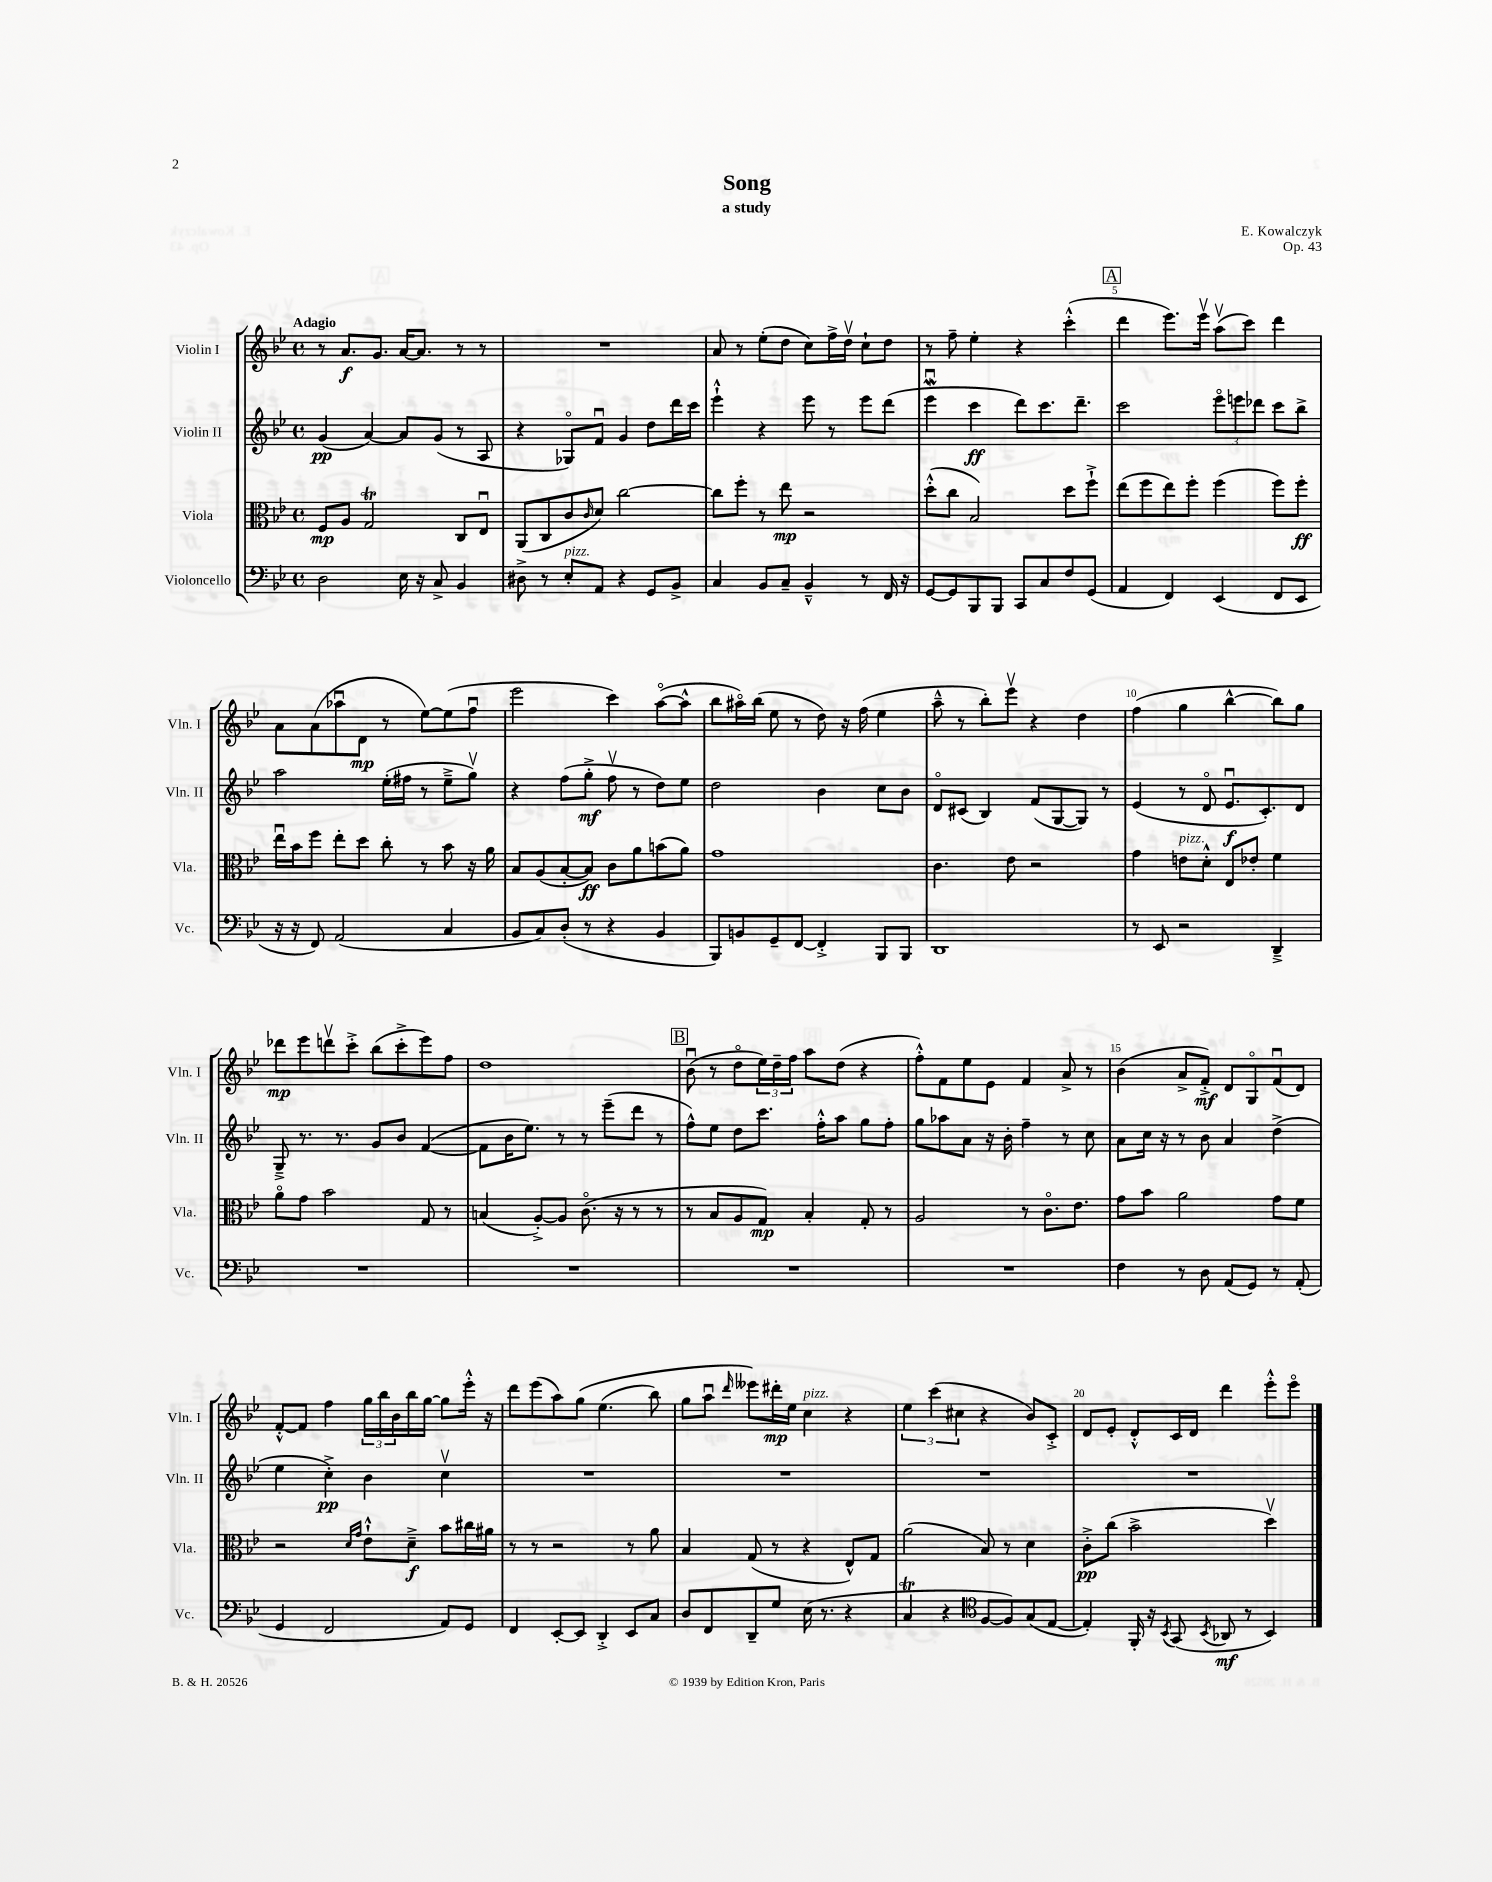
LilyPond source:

\header { title = "Song" composer = "E. Kowalczyk" subtitle = "a study" opus = "Op. 43" }
<<
\new StaffGroup <<
\new Staff = "s0" \with { instrumentName = "Violin I" shortInstrumentName = "Vln. I" } {
    \clef treble \key bes \major \defaultTimeSignature \time 4/4 \tempo "Adagio"
    r8 a'8.\f g'8. a'16~ a'8. r8 r8 |
    R1 |
    a'8 r8 ees''8-.( d''8 c''8) f''16-> d''16\upbow c''8-! d''8 |
    r8 f''8-- ees''4-. r4 c'''4-.-^( |
    \mark \markup { \box "A" } d'''4 ees'''8.) ees'''16\upbow a''8\upbow( c'''8) d'''4 |
    a'8 a'8( aes''8\downbow d'8\mp r8 ees''8~) ees''8( f''8\downbow |
    ees'''2 c'''4) a''8~\flageolet( a''8-^ |
    bes''8 ais''16\flageolet) bes''16( ees''8 r8 d''8) r16 f''16( ees''4 |
    a''8---^ r8 bes''8-.) ees'''8\upbow r4 d''4 |
    f''4( g''4 bes''4~-^ bes''8) g''8 |
    des'''8\mp ees'''8 d'''8\upbow c'''8-.-> bes''8( c'''8-.-> ees'''8) f''8 |
    d''1 |
    \mark \markup { \box "B" } bes'8\downbow( r8 d''8\flageolet \tuplet 3/2 { ees''16) d''16-- f''16 } a''8 d''8( r4 |
    f''8-.-^) f'8 ees''8 ees'8 f'4 a'8-> r8 |
    bes'4( a'8-> f'8-.->\mf) d'8 g8\flageolet f'8\downbow( d'8) |
    f'8~-.-^ f'8 f''4 \tuplet 3/2 { g''16 bes''16 bes'16 } bes''16 g''16~ g''8 ees'''16-.-^ r16 |
    d'''8 ees'''8( a''8) g''8\( ees''4.( bes''8) |
    g''8 a''8\downbow \grace { d'''16 } eeses'''8\) dis'''16-.\mp ees''16 c''4^\markup { \italic "pizz." } r4 |
    \tuplet 3/2 { ees''4 c'''4( cis''4 } r4 bes'8) c'8-.-> |
    d'8 ees'8-. d'8-.-^ c'16 d'16 d'''4 ees'''8-.-^ ees'''8\flageolet \bar "|." |
}
\new Staff = "s1" \with { instrumentName = "Violin II" shortInstrumentName = "Vln. II" } {
    \clef treble \key bes \major \defaultTimeSignature \time 4/4
    g'4\pp( a'4~) a'8 g'8( r8 a8 |
    r4 ges8\flageolet) f'8\downbow g'4 d''8 d'''16 c'''16 |
    ees'''4-!-^ r4 ees'''8 r8 ees'''8 d'''8( |
    ees'''4\downbow\mordent c'''4\ff d'''8) c'''8. d'''8.-- |
    \mark \markup { \box "A" } c'''2 \tuplet 3/2 { ees'''8\flageolet e'''8 des'''8 } c'''8 bes''8-> |
    a''2 ees''16-.( fis''16 r8 ees''8---> g''8\upbow) |
    r4 f''8( g''8-.->\mf f''8\upbow r8 d''8) ees''8 |
    d''2 bes'4 c''8 bes'8 |
    d'8\flageolet cis'8( bes4) f'8( g8~ g8) r8 |
    ees'4( r8 d'8\flageolet ees'8.\downbow\f c'8.-.) d'8 |
    g8---> r8. r8. g'8 bes'8 f'4~( |
    f'8 bes'16 ees''8.) r8 r8 ees'''8--( d'''8 r8 |
    \mark \markup { \box "B" } f''8-^) ees''8 d''8 c'''8. f''16-.-^ a''8 g''8 f''8-. |
    g''8 aes''8 a'8 r16 bes'16-. f''4-- r8 c''8 |
    a'8 c''16 r16 r8 bes'8 a'4 d''4->( |
    ees''4 c''4-.->\pp) bes'4 c''4\upbow |
    R1 |
    R1 |
    R1 |
    R1 \bar "|." |
}
\new Staff = "s2" \with { instrumentName = "Viola" shortInstrumentName = "Vla." } {
    \clef alto \key bes \major \defaultTimeSignature \time 4/4
    f8\mp a8 g2\trill c8 ees8\downbow |
    a,8( c8 c'8 \grace { c'16 } d'8) c''2~ |
    c''8 f''8-. r8 ees''8\mp r2 |
    d''8-.-^( c''8 bes2) d''8 f''8-!-> |
    \mark \markup { \box "A" } ees''8( f''8 ees''8) f''8-. f''4( f''8) f''8-.\ff |
    ees''16\downbow bes'16 f''8 ees''8-. d''8 c''8-. r8 bes'8 r16 a'16 |
    bes8 a8( bes8~-. bes8\ff) c'8 a'8 b'8( a'8) |
    g'1 |
    c'4. ees'8 r2 |
    g'4 e'8^\markup { \italic "pizz." } d'8-.-^ ees8 ees'8-. f'4 |
    a'8\flageolet g'8 bes'2 g8 r8 |
    b4( a8~-.->) a8 c'8.\flageolet( r16 r8 r8 |
    \mark \markup { \box "B" } r8 bes8 a8 g8\mp) bes4-. g8-. r8 |
    a2 r8 c'8.\flageolet ees'8. |
    g'8 bes'8 a'2 g'8 f'8 |
    r2 \grace { d'16 g'16 } ees'8-!-^ d'8--->\f bes'8 cis''16 ais'16 |
    r8 r8 r2 r8 a'8 |
    bes4 g8( r8 r4 ees8-^) g8 |
    a'2( bes8) r8 d'4 |
    c'8-.->\pp c''8( bes'2-> d''4\upbow) \bar "|." |
}
\new Staff = "s3" \with { instrumentName = "Violoncello" shortInstrumentName = "Vc." } {
    \clef bass \key bes \major \defaultTimeSignature \time 4/4
    d2 ees16 r16 c8-> bes,4 |
    dis8-> r8 ees8-.^\markup { \italic "pizz." } a,8 r4 g,8 bes,8-> |
    c4 bes,8 c8-- bes,4---^ r8 f,16 r16 |
    g,8~ g,8 bes,,8 bes,,8 c,8 c8 f8 g,8( |
    \mark \markup { \box "A" } a,4 f,4) ees,4( f,8 ees,8 |
    r16 r16 f,8) a,2( c4 |
    bes,8 c8) d8-.( r8 r4 bes,4 |
    bes,,8) b,8 g,8-- f,8~ f,4-.-> bes,,8 bes,,8 |
    d,1 |
    r8 ees,8 r2 d,4---> |
    R1 |
    R1 |
    \mark \markup { \box "B" } R1 |
    R1 |
    f4 r8 d8 a,8( g,8) r8 a,8-.( |
    g,4 f,2 a,8) g,8 |
    f,4 ees,8~-. ees,8 d,4-.-> ees,8 c8 |
    d8 f,8 d,8-- g8 ees16( r8. r4 |
    c4\trill r4 \clef tenor f8~ f8) g8( ees8~ |
    ees4-.) f,16-. r16 \acciaccatura { bes,8 } g,8( \acciaccatura { bes,8 } aes,8\mf r8 bes,4) \bar "|." |
}
>>
>>
\layout { \context { \Score \override BarNumber.break-visibility = ##(#f #t #t) barNumberVisibility = #(every-nth-bar-number-visible 5) } }
